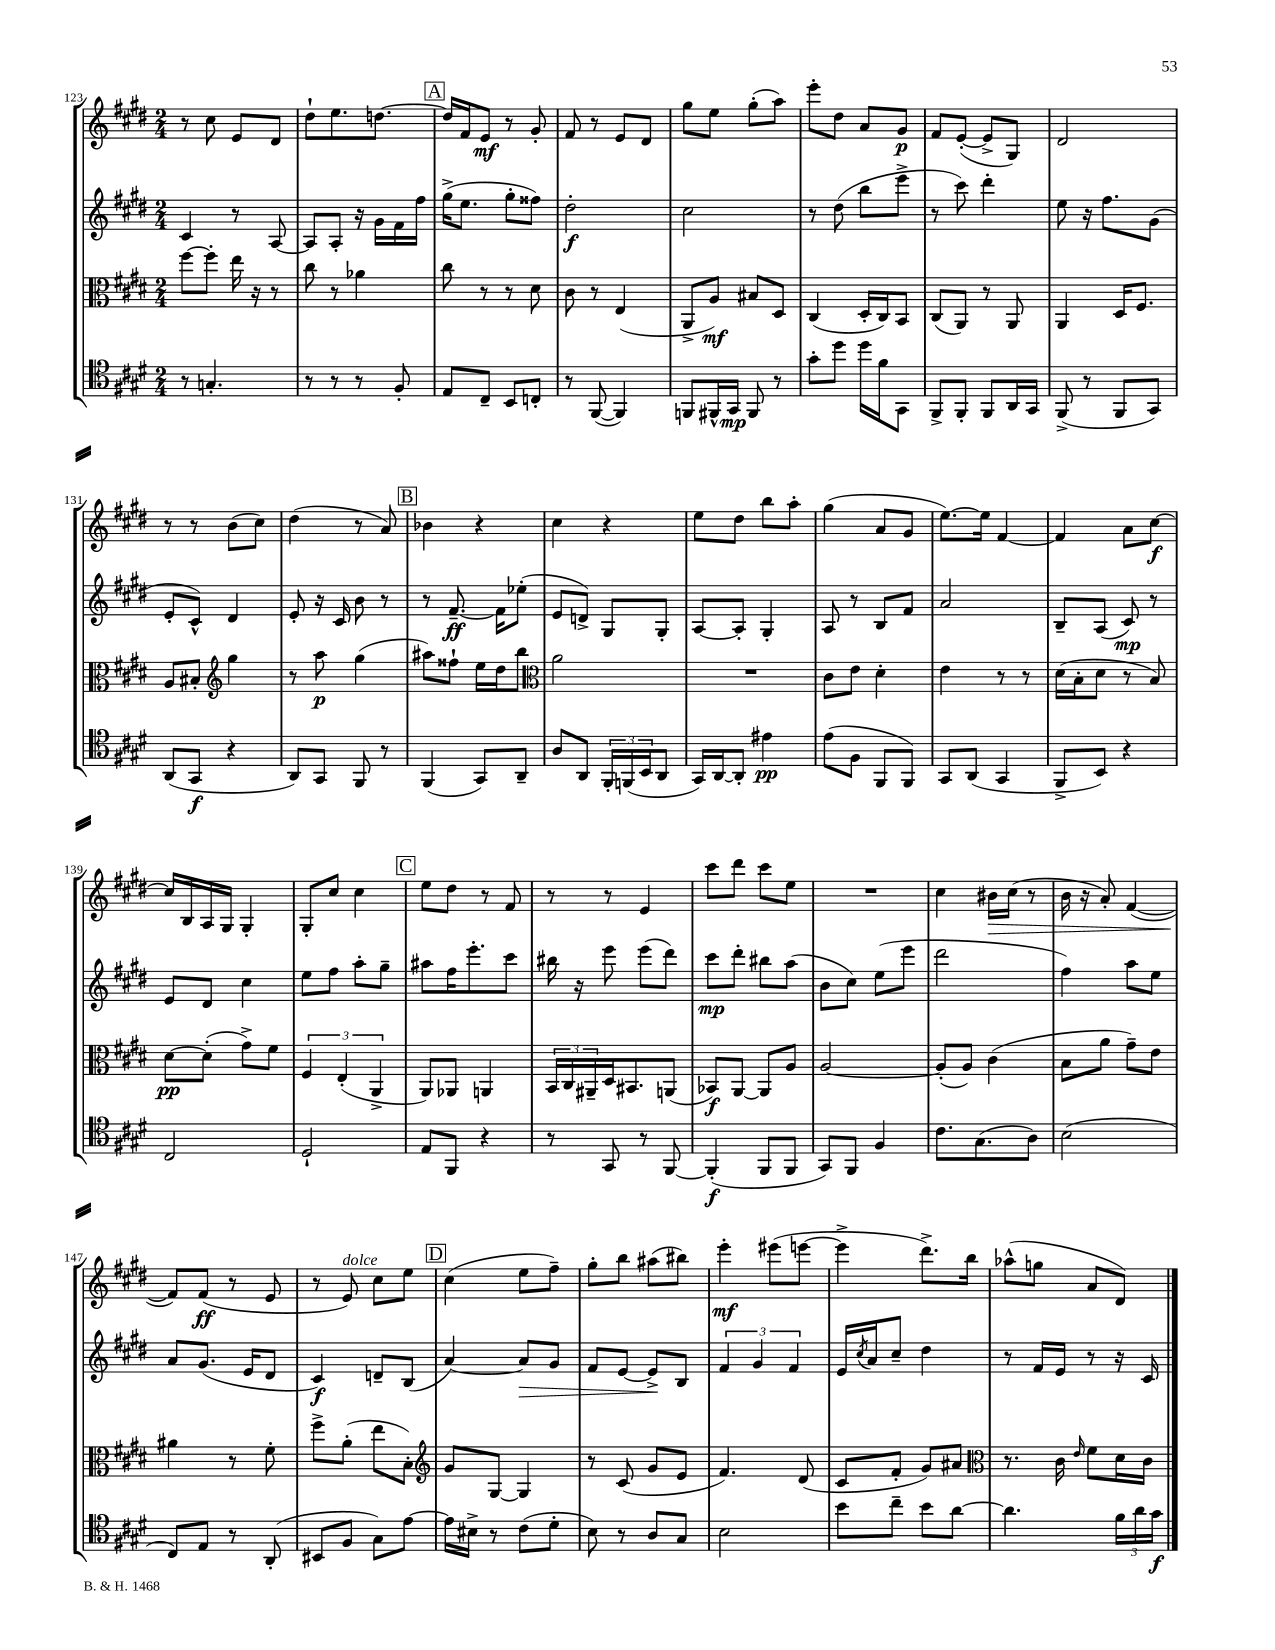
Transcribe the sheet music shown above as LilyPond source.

<<
\new StaffGroup <<
\new Staff = "s0" {
    \clef treble \key e \major \numericTimeSignature \time 2/4
    r8 cis''8 e'8 dis'8 |
    dis''8-! e''8. d''8.~ |
    \mark \markup { \box "A" } d''16 fis'16 e'8\mf r8 gis'8-. |
    fis'8 r8 e'8 dis'8 |
    gis''8 e''8 gis''8-.( a''8) |
    e'''8-. dis''8 a'8 gis'8\p |
    fis'8 e'8~-.( e'8-> gis8) |
    dis'2 |
    r8 r8 b'8( cis''8) |
    dis''4( r8 a'8) |
    \mark \markup { \box "B" } bes'4 r4 |
    cis''4 r4 |
    e''8 dis''8 b''8 a''8-. |
    gis''4( a'8 gis'8 |
    e''8.~) e''16 fis'4~ |
    fis'4 a'8 cis''8~\f |
    cis''16 b16 a16 gis16 gis4-. |
    gis8-. cis''8 cis''4 |
    \mark \markup { \box "C" } e''8 dis''8 r8 fis'8 |
    r8 r8 e'4 |
    cis'''8 dis'''8 cis'''8 e''8 |
    R2 |
    cis''4 bis'16\> cis''16( r8 |
    b'16 r16 a'8-.) fis'4~( |
    fis'8\!) fis'8\ff( r8 e'8 |
    r8 e'8^\markup { \italic "dolce" }) cis''8 e''8 |
    \mark \markup { \box "D" } cis''4( e''8 fis''8--) |
    gis''8-. b''8 ais''8( bis''8) |
    e'''4-.\mf eis'''8( e'''8~ |
    e'''4-> dis'''8.->) b''16 |
    aes''8-^( g''8 a'8 dis'8) \bar "|." |
}
\new Staff = "s1" {
    \clef treble \key e \major \numericTimeSignature \time 2/4
    cis'4 r8 a8~ |
    a8 a8-. r16 gis'16 fis'16 fis''16 |
    \mark \markup { \box "A" } gis''16->( e''8. gis''8-. fisis''8) |
    dis''2-.\f |
    cis''2 |
    r8 dis''8( b''8 e'''8-> |
    r8 cis'''8) dis'''4-. |
    e''8 r16 fis''8. gis'8( |
    e'8-. cis'8-^) dis'4 |
    e'8-. r16 cis'16 b'8 r8 |
    \mark \markup { \box "B" } r8 fis'8.~--\ff fis'16 ees''8-.( |
    e'8 d'8->) gis8 gis8-. |
    a8~ a8-. gis4-. |
    a8 r8 b8 fis'8 |
    a'2 |
    b8-- a8( cis'8\mp) r8 |
    e'8 dis'8 cis''4 |
    e''8 fis''8 a''8-. gis''8-- |
    \mark \markup { \box "C" } ais''8 fis''16 e'''8.-. cis'''8 |
    bis''16 r16 e'''8 e'''8( dis'''8) |
    cis'''8\mp dis'''8-. bis''8 a''8( |
    b'8 cis''8) e''8( e'''8 |
    dis'''2 |
    fis''4) a''8 e''8 |
    a'8 gis'8.( e'16 dis'8 |
    cis'4\f) d'8-- b8( |
    \mark \markup { \box "D" } a'4~) a'8\> gis'8 |
    fis'8 e'8~ e'8->\! b8 |
    \tuplet 3/2 { fis'4 gis'4 fis'4 } |
    e'16 \acciaccatura { cis''8 } a'16 cis''8-- dis''4 |
    r8 fis'16 e'16 r8 r16 cis'16 \bar "|." |
}
\new Staff = "s2" {
    \clef alto \key e \major \numericTimeSignature \time 2/4
    fis''8~ fis''8-. e''16 r16 r8 |
    cis''8 r8 aes'4 |
    \mark \markup { \box "A" } cis''8 r8 r8 dis'8 |
    cis'8 r8 e4( |
    a,8-> a8\mf) bis8 dis8 |
    cis4( dis16-. cis16) b,8 |
    cis8( a,8) r8 a,8 |
    a,4 dis16 fis8. |
    a8 bis8-. \clef treble gis''4 |
    r8 a''8\p gis''4( |
    \mark \markup { \box "B" } ais''8) fisis''8-! e''16 dis''16 b''8 |
    \clef alto a'2 |
    R2 |
    cis'8 e'8 dis'4-. |
    e'4 r8 r8 |
    dis'16( b16-. dis'8 r8 b8) |
    dis'8~\pp dis'8-.( gis'8->) fis'8 |
    \tuplet 3/2 { fis4 e4-.( a,4-> } |
    \mark \markup { \box "C" } a,8) aes,8 a,4 |
    \tuplet 3/2 { b,16 cis16 ais,16-- } dis16 bis,8. a,8( |
    bes,8\f) a,8~ a,8 a8 |
    a2~ |
    a8-.( a8) cis'4( |
    b8 a'8 gis'8--) e'8 |
    ais'4 r8 fis'8-. |
    fis''8-> a'8-.( e''8 b8-.) |
    \mark \markup { \box "D" } \clef treble gis'8 gis8~ gis4 |
    r8 cis'8( gis'8 e'8 |
    fis'4.) dis'8( |
    cis'8 fis'8-. gis'8) ais'8 |
    \clef alto r8. cis'16 \grace { e'16 } fis'8 dis'16 cis'16 \bar "|." |
}
\new Staff = "s3" {
    \clef tenor \key e \major \numericTimeSignature \time 2/4
    r8 g4.-. |
    r8 r8 r8 fis8-. |
    \mark \markup { \box "A" } e8 cis8-- b,8 c8-. |
    r8 fis,8~( fis,4) |
    f,8 fis,16-^ gis,16\mp fis,8 r8 |
    gis'8-. dis''8 dis''16 fis'16 gis,8 |
    fis,8-> fis,8-. fis,8 a,16 gis,16 |
    fis,8->( r8 fis,8 gis,8) |
    a,8( gis,8\f r4 |
    a,8) gis,8 fis,8 r8 |
    \mark \markup { \box "B" } fis,4( gis,8) a,8-- |
    a8 a,8 \tuplet 3/2 { fis,16-. f,16( b,16 } a,8 |
    gis,16) a,16~ a,8-. eis'4\pp |
    e'8( fis8 fis,8 fis,8) |
    gis,8 a,8( gis,4 |
    fis,8-> b,8) r4 |
    cis2 |
    dis2-! |
    \mark \markup { \box "C" } e8 fis,8 r4 |
    r8 gis,8 r8 fis,8~ |
    fis,4-.\f( fis,8 fis,8 |
    gis,8) fis,8 fis4 |
    cis'8. gis8.( a8) |
    b2( |
    cis8) e8 r8 a,8-.( |
    bis,8 fis8 gis8) e'8~ |
    \mark \markup { \box "D" } e'16 bis16-> r8 cis'8( dis'8-. |
    b8) r8 a8 gis8 |
    b2 |
    b'8 cis''8-- b'8 a'8~ |
    a'4. \tuplet 3/2 { fis'16 a'16 gis'16\f } \bar "|." |
}
>>
>>
\layout { \context { \Score currentBarNumber = #123 } }
